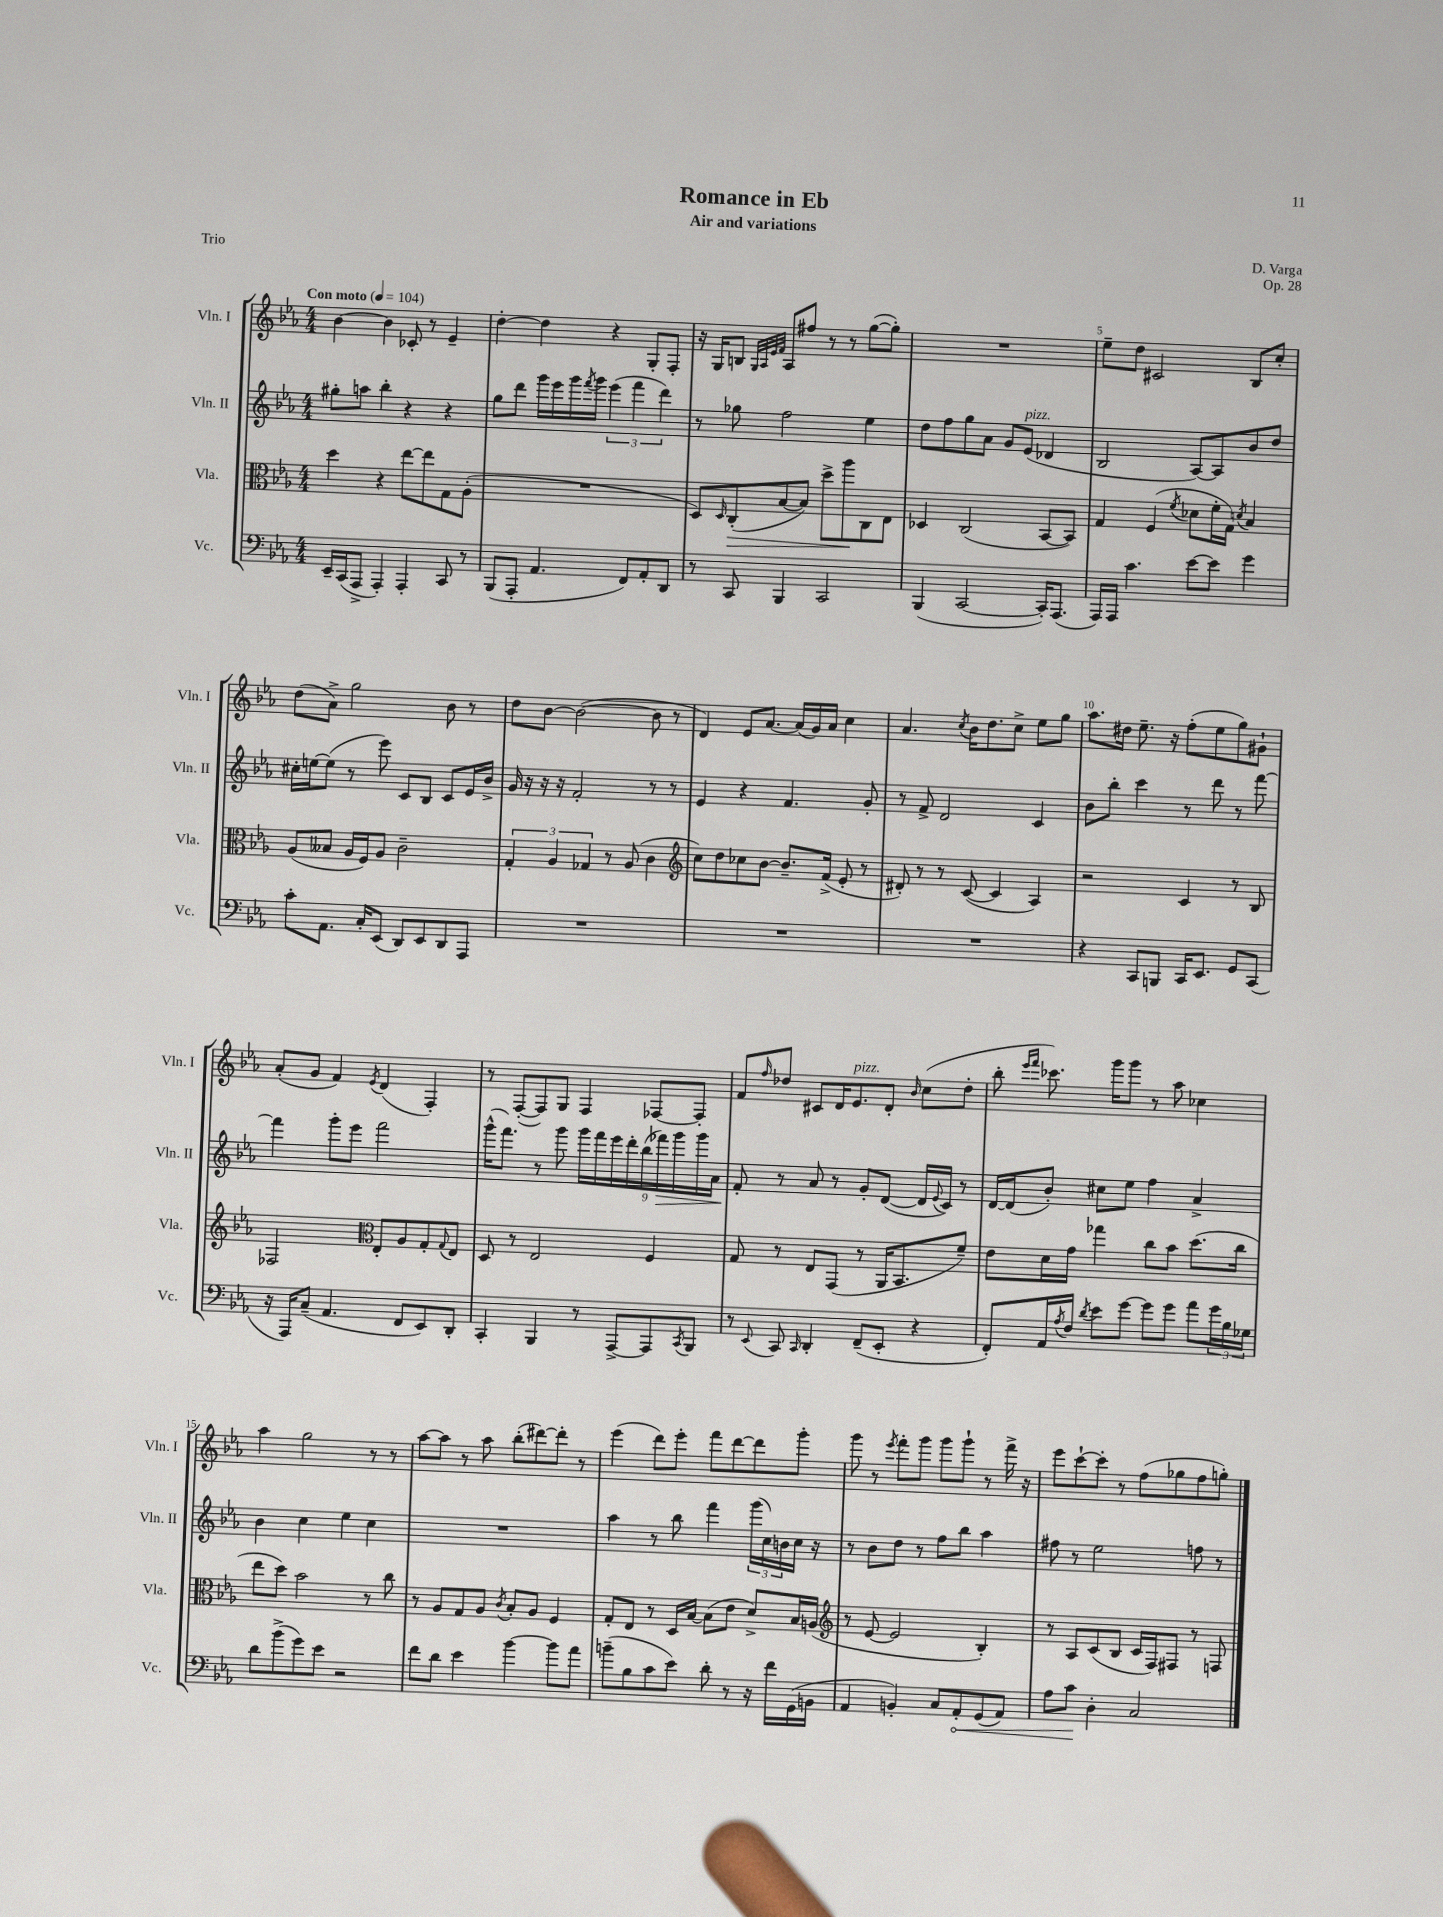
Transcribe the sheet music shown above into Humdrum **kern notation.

**kern	**kern	**kern	**kern
*staff4	*staff3	*staff2	*staff1
*clefF4	*clefC3	*clefG2	*clefG2
*k[b-e-a-]	*k[b-e-a-]	*k[b-e-a-]	*k[b-e-a-]
*M4/4	*M4/4	*M4/4	*M4/4
*MM104	*MM104	*MM104	*MM104
16EE-~	4dd	8gg#'	[4b-
(16CC	.	.	.
8AAA-^	.	8aa	.
4AAA-')	4r	4bb-'	4b-]
4AAA-'	[8ee-	4r	8c-'
.	8ee-]	.	8r
8CC	8G	4r	4e-~
8r	(8A-'	.	.
=	=	=	=
(8BBB-	1r	8gg	[4dd'
8AAA-'	.	8ddd	.
4.AA-	.	16ggg	4dd]
.	.	16eee-	.
.	.	16ggg	.
.	.	8qfff	.
.	.	16ggg	.
.	.	(6eee-	4r
8FF)	.	.	.
.	.	6fff	.
8AA-'	.	.	8G'
.	.	6ddd)	.
8DD	.	.	8F'
=	=	=	=
8r	8D)	8r	16r
.	.	.	16G
.	16qqD	.	.
8CC	(8C'	8gg-	8B
.	.	.	32qqG
.	.	.	32qqA-
.	.	.	32qqe-
.	.	.	32qqf
4BBB-	[8B-	2ff	8A-
.	8B-])	.	8ff#
2CC	8dd^	.	8r
.	8aa-	.	8r
.	8C	4ee-	([8gg
.	8E-	.	8gg'])
=	=	=	=
(4BBB-	4D-	8dd	1r
.	.	8ff	.
[2CC	(2C	8gg	.
.	.	8a-	.
.	.	8g	.
.	.	(8e-	.
16CC'])	[8BB-	4d-	.
(8.AAA-	.	.	.
.	8BB-])	.	.
=	=	=	=
16AAA-)	4G	2B-	8ee-~
16AAA-	.	.	.
4.c	.	.	8dd
.	(4F	.	2c#
.	8qf	.	.
[8e-	8d-	[8A-)	.
8e-]	16f'	8A-]	.
.	16G)	.	.
.	8qd	.	.
4g	4B-	8b-	8B-
.	.	8dd	8cc'
=	=	=	=
8c'	(8A-	16cc#'	(8dd
.	.	[16ee	.
8.AA-	8B--	(8ee]	8a-^)
.	16A-	8r	2gg
16C'	16F)	.	.
(8EE-	8A-	8eee-)	.
8DD)	2c~	8c	.
8EE-	.	8B-	.
8DD	.	8c	8b-
8AAA-	.	16e-	8r
.	.	16b-^	.
=	=	=	=
1r	6G'	16g	8dd
.	.	16r	.
.	.	16r	[8b-
.	6A-	.	.
.	.	16r	.
.	.	2f'	(2b-_
.	6G-	.	.
.	8r	.	.
.	(8A-	.	.
.	4c	8r	8b-]
.	.	8r	8r
=	=	=	=
*	*clefG2	*	*
1r	8cc)	4e-	4d)
.	8dd	.	.
.	8cc-	4r	8e-
.	[8b-	.	[8.a-
.	8.b-~]	4.f	.
.	.	.	(16a-]
.	.	.	16g)
.	(16f^	.	16a-
.	8e-'	.	4cc
.	8r	8g'	.
=	=	=	=
1r	8d#')	8r	4.a-
.	8r	8f^	.
.	8r	2d	.
.	.	.	8qcc
.	([8c	.	16b-
.	.	.	8.dd
.	4c]	.	.
.	.	.	8cc^
.	4A-)	4c	8ee-
.	.	.	8gg
=	=	=	=
4r	2r	8b-	8.aa-
.	.	8bb-'	.
.	.	.	16dd#
8CC	.	4ccc	8.ee-~
8BBB	.	.	.
.	.	.	16r
16CC	4c	8r	(8ff'
8.EE-	.	.	.
.	.	8ddd	8ee-
8GG	8r	8r	8gg)
(8CC	8B-	[8fff	8g#`
=	=	=	=
16r	2F-	4fff]	(8a-'
16AAA-)	.	.	.
(8C~	.	.	8g
4.AA-	.	8ggg'	4f)
.	.	8eee-	.
*	*clefC3	*	*
.	.	.	8qe-
.	8E-'	2fff	(4d
8FF	8A-	.	.
8EE-)	8G'	.	4F')
.	8qqG	.	.
8DD'	8E-	.	.
=	=	=	=
4CC'	8D	(16ggg^^	8r
.	.	8.fff)	.
.	8r	.	([8F'
4BBB-	2E-	8r	8F])
.	.	8ggg	8G
8r	.	18ggg	4F
.	.	18fff	.
.	.	18eee-	.
[8AAA-^	.	.	.
.	.	18ddd'	.
.	.	(18bb-	.
8AAA-]	4F	.	[8F-
.	.	18fff-)	.
.	.	18ggg	.
8qCC	.	.	.
8BBB-	.	.	8F-']
.	.	18ggg	.
.	.	18a-	.
=	=	=	=
8r	8G	8f'	8f
8qqEE-	.	.	16qqff
8CC	8r	8r	8dd-
16qqCC	.	.	.
4DD'	8E-	8a-	8c#
.	(8GG	8r	16d
.	.	.	8.e-
(8FF~	8r	8g'	.
8EE-'	16AA-	([8d	8d'
.	8.BB-	.	.
.	.	.	16qqb-
4r	.	16d]	(8cc
.	.	8qqe-	.
.	.	16c)	.
.	8f~)	8r	8dd-'
=	=	=	=
8FF')	8e-	[16d	8bb-'
.	.	(16d]	.
.	.	.	16qqeee-
.	.	.	16qqfff
16AA-	16d	8b-')	8.ccc-)
8qA-	.	.	.
16F	16g	.	.
8qd	.	.	.
8e-	4gg-	8cc#	.
.	.	.	16ggg
[8g	.	8ee-	8ggg
8g]	8cc	4ff	8r
8g	8b-	.	8aa-
8a-	(8.dd	4a-^	4cc-
24g	.	.	.
24B-	.	.	.
.	16cc	.	.
24G-	.	.	.
=	=	=	=
8d	8ee-	4b-	4aa-
(8b-^	8dd)	.	.
8g)	2b-	4cc	2gg
8e-	.	.	.
2r	.	4ee-	.
.	8r	4cc	8r
.	8cc	.	8r
=	=	=	=
8f	8r	1r	[8aa-
8d	8A-	.	8aa-]
4e-	8G	.	8r
.	8A-	.	8aa-
.	8qc	.	.
[4b-	8B-'	.	(8bb-'
.	8A-	.	[8ddd#)
8b-]	4F	.	8ddd#']
8a-	.	.	8r
=	=	=	=
(8b~	8G'	4aa-	(4eee-
8B-	8E-	.	.
8c	8r	8r	8ddd)
8e-)	16D	8bb-	8eee-'
.	[16B-	.	.
8d'	(8B-]	4fff	8fff
8r	8e-	.	[8ddd
16r	8d^)	(24ggg	8ddd]
.	.	24cc)	.
16f	.	.	.
.	.	24b	.
(16GG	16B-	16cc	8ggg'
16BB	(16A	16r	.
=	=	=	=
*	*clefG2	*	*
4AA-	8r	8r	8ggg
.	[8e-	8b-	8r
.	.	.	8qeee-
4BB')	2e-]	8dd	8fff'
.	.	8r	8ggg
8C	.	8ff	8ggg
8AA-'	.	8bb-	8ggg`
(8GG	4B-')	4aa-	8r
8AA-)	.	.	16fff^
.	.	.	16r
=	=	=	=
8A-	8r	8ff#	8eee-
8c	8A-	8r	[8ccc`
4D'	(8c	2ee-	8ccc']
.	8B-	.	8r
2C	16c	.	(8ff
.	16F)	.	.
.	8F#	.	8gg-
.	8r	8ff	8ff
.	8F	8r	8gg')
==	==	==	==
*-	*-	*-	*-
